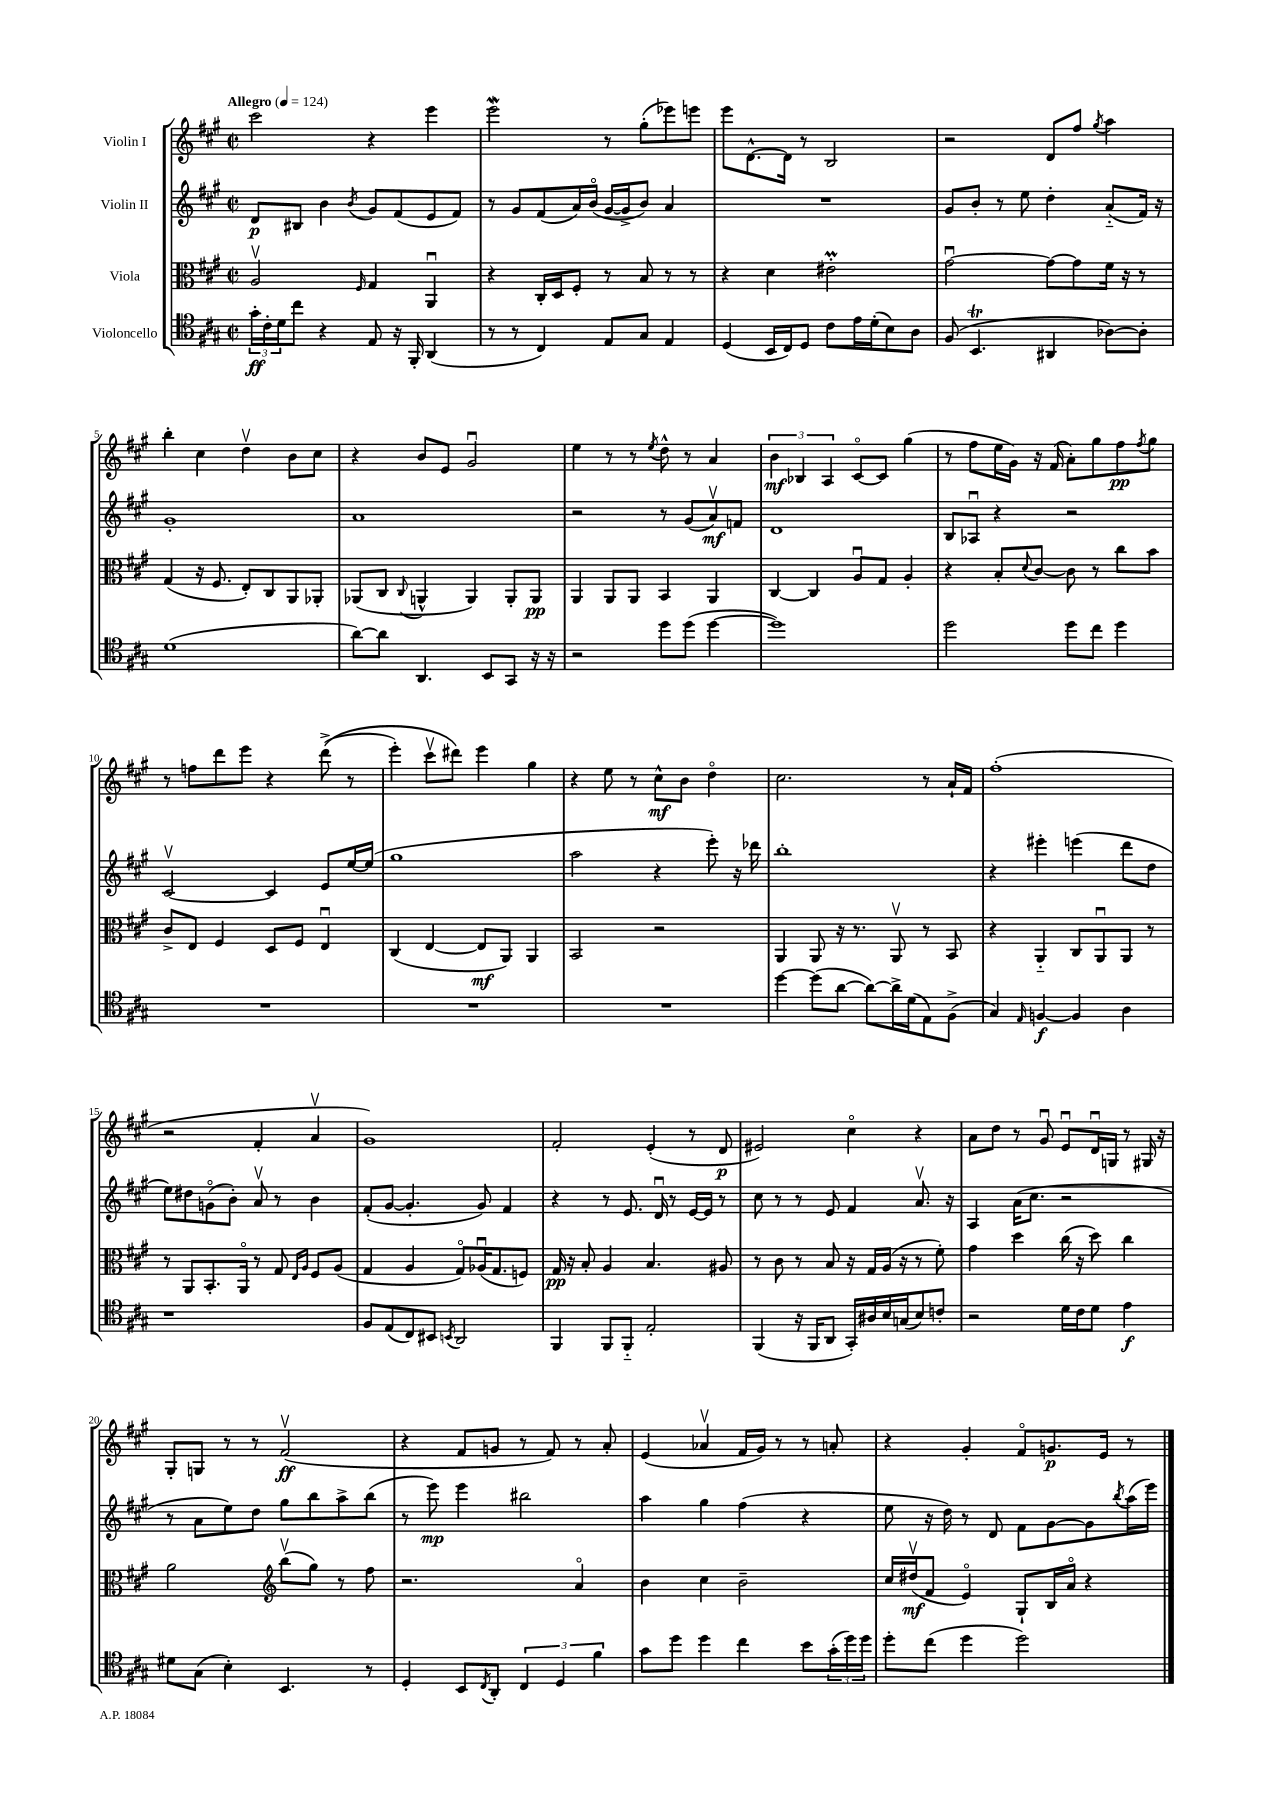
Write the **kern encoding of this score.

**kern	**kern	**kern	**kern
*staff4	*staff3	*staff2	*staff1
*clefC4	*clefC3	*clefG2	*clefG2
*k[f#c#g#]	*k[f#c#g#]	*k[f#c#g#]	*k[f#c#g#]
*M2/2	*M2/2	*M2/2	*M2/2
*met(c|)	*met(c|)	*met(c|)	*met(c|)
*MM124	*MM124	*MM124	*MM124
24g#'	2Av	8d	2ccc#
24c#'	.	.	.
24d	.	.	.
8cc#	.	8B#	.
4r	.	4b	.
.	16qqF#	8qb	.
8E	4G#	8g#	4r
16r	.	(8f#	.
16FF#'	.	.	.
(4AA	4AAu	8e	4eee
.	.	8f#)	.
=	=	=	=
8r	4r	8r	2eee
8r	.	8g#	.
4C#)	16C#'	(8f#	.
.	16D	.	.
.	8F#'	16a)	.
.	.	(16bo	.
8E	8r	[16g#	8r
.	.	16g#^]	.
8G#	8B	8b)	(8gg#'
4E	8r	4a	8eee-)
.	8r	.	8eee
=	=	=	=
(4D	4r	1r	8eee
.	.	.	[8.d^^
16BB	4d	.	.
16C#)	.	.	16d]
8D	.	.	8r
8c#	2e#'	.	2B
16e	.	.	.
(16d'	.	.	.
8B)	.	.	.
8A	.	.	.
=	=	=	=
(8F#	[2g#u	8g#	2r
4.BB	.	8b'	.
.	.	8r	.
.	.	8ee	.
4AA#	8g#_	4dd'	8d
.	8g#]	.	8ff#
.	.	.	8qgg#
[8A-)	16f#	(8a'~	4aa
.	16r	.	.
8A-']	8r	16f#)	.
.	.	16r	.
=	=	=	=
(1d	(4G#	1g#'	4bb'
.	16r	.	4cc#
.	8.F#	.	.
.	8E')	.	4ddv
.	8C#	.	.
.	8AA	.	8b
.	8AA-'	.	8cc#
=	=	=	=
[8a)	(8AA-	1a	4r
8a]	8C#	.	.
.	8qqC#	.	.
4.AA	4AA^^	.	8b
.	.	.	8e
.	4AA)	.	2g#u
8BB	.	.	.
8GG#	8AA'	.	.
16r	8AA	.	.
16r	.	.	.
=	=	=	=
2r	4AA	2r	4ee
.	8AA	.	8r
.	8AA	.	8r
.	.	.	8qee
8dd	4BB	8r	8dd^^
(8dd	.	(8g#	8r
[4dd	4AA	8av)	4a
.	.	8f	.
=	=	=	=
1dd])	[4C#	1d	6b
.	.	.	6B-
.	4C#]	.	.
.	.	.	6A
.	8Au	.	[8c#o
.	8G#	.	8c#]
.	4A'	.	(4gg#
=	=	=	=
2dd	4r	8B	8r
.	.	8A-u	8ff#
.	8B'	4r	16ee
.	.	.	16g#)
.	8qqd	.	.
.	[8c#	.	16r
.	.	.	(16f#
8dd	8c#]	2r	8a')
8cc#	8r	.	8gg#
4dd	8cc#	.	8ff#
.	.	.	8qff#
.	8b	.	8gg#
=	=	=	=
1r	8c#^	[2c#v	8r
.	8E	.	8ff
.	4F#	.	8ddd
.	.	.	8eee
.	8D	4c#]	4r
.	8F#	.	.
.	4Eu	8e	&((8ddd^
.	.	[16ee	8r
.	.	(16ee]	.
=	=	=	=
1r	(4C#	1gg#	4eee')
.	[4E	.	8ccc#v
.	.	.	8ddd#&)
.	8E]	.	4eee
.	8AA)	.	.
.	4AA	.	4gg#
=	=	=	=
1r	2BB	2aa	4r
.	.	.	8ee
.	.	.	8r
.	2r	4r	8cc#^^
.	.	.	8b
.	.	8eee')	4ddo
.	.	16r	.
.	.	16ddd-	.
=	=	=	=
[4dd	4AA	1bb'	2.cc#
(8dd]	8AA	.	.
[8a	16r	.	.
.	8.r	.	.
8a_)	.	.	.
16a^]	8AAv	.	.
(16d	.	.	.
8E)	8r	.	8r
(8F#^	8BB	.	16a`
.	.	.	16f#
=	=	=	=
4G#)	4r	4r	(1ff#'
16qqE	.	.	.
[4F	4AA'~	4eee#'	.
4F]	8C#	(4eee	.
.	8AAu	.	.
4A	8AA	8ddd	.
.	8r	8dd	.
=	=	=	=
1r	8r	8ee)	2r
.	8AA	8dd#	.
.	8.BB'	(8go	.
.	.	8b')	.
.	16AAo	.	.
.	8r	8av	4f#'
.	8G#	8r	.
.	16qqE	.	.
.	16qqA	.	.
.	8F#	4b	4av
.	(8A	.	.
=	=	=	=
8F#	4G#	(8f#'	1g#)
(8E	.	[8g#	.
8C#)	4A	4.g#']	.
8BB#	.	.	.
8qBB	.	.	.
2AA	8G#o)	.	.
.	(16A-u	8g#)	.
.	8.G#	.	.
.	.	4f#	.
.	8F)	.	.
=	=	=	=
4FF#	16G#	4r	2f#'
.	16r	.	.
.	8B'	.	.
8FF#	4A	8r	.
8FF#'~	.	8.e	.
2E'	4.B	.	(4e'
.	.	16du	.
.	.	8r	.
.	.	[16e	8r
.	.	16e]	.
.	8A#	8r	8d
=	=	=	=
(4FF#	8r	8cc#	2e#)
.	8c#	8r	.
16r	8r	8r	.
16FF#	.	.	.
8AA	8B	8e	.
16GG#')	16r	4f#	4cc#o
16A#	16G#	.	.
16B	(16A	.	.
(16G	16r	.	.
8B)	8r	8.av	4r
8c'	8f#')	.	.
.	.	16r	.
=	=	=	=
2r	4g#	4A	8a
.	.	.	8dd
.	4dd	(16a	8r
.	.	8.cc#	.
.	.	.	8g#u
16d	(16cc#	2r	8eu
16c#	16r	.	.
8d	8dd)	.	16du
.	.	.	16G
4e	4cc#	.	8r
.	.	.	16G#
.	.	.	16r
=	=	=	=
8d#	2a	8r	8G#'
(8G#	.	8a	8G
4B')	.	8ee)	8r
.	.	8dd	8r
*	*clefG2	*	*
4.BB	(8bbv	8gg#	(2f#v
.	8gg#)	8bb	.
.	8r	8aa^	.
8r	8ff#	(8bb	.
=	=	=	=
4D'	2.r	8r	4r
.	.	8eee)	.
8BB	.	4eee	8f#
8qC#	.	.	.
8AA'	.	.	8g
6C#	.	2bb#	8r
.	.	.	8f#)
6D	.	.	.
.	4ao	.	8r
6f#	.	.	.
.	.	.	8a'
=	=	=	=
8g#	4b	4aa	(4e
8dd	.	.	.
4dd	4cc#	4gg#	4a-v
4cc#	2b~	(4ff#	16f#
.	.	.	16g#)
.	.	.	8r
8b	.	4r	8r
(24g#'	.	.	8a'
24dd)	.	.	.
24dd	.	.	.
=	=	=	=
8dd'	16cc#	8ee	4r
.	(16dd#v	.	.
(8cc#	8f#	16r	.
.	.	16dd)	.
4dd	4eo)	8r	4g#'
.	.	8d	.
2dd)	8G#`	8f#	8f#o
.	16B	[8g#	8.g
.	16ao	.	.
.	4r	8g#]	.
.	.	.	16e
.	.	8qbb	.
.	.	(16aa	8r
.	.	16eee)	.
==	==	==	==
*-	*-	*-	*-
